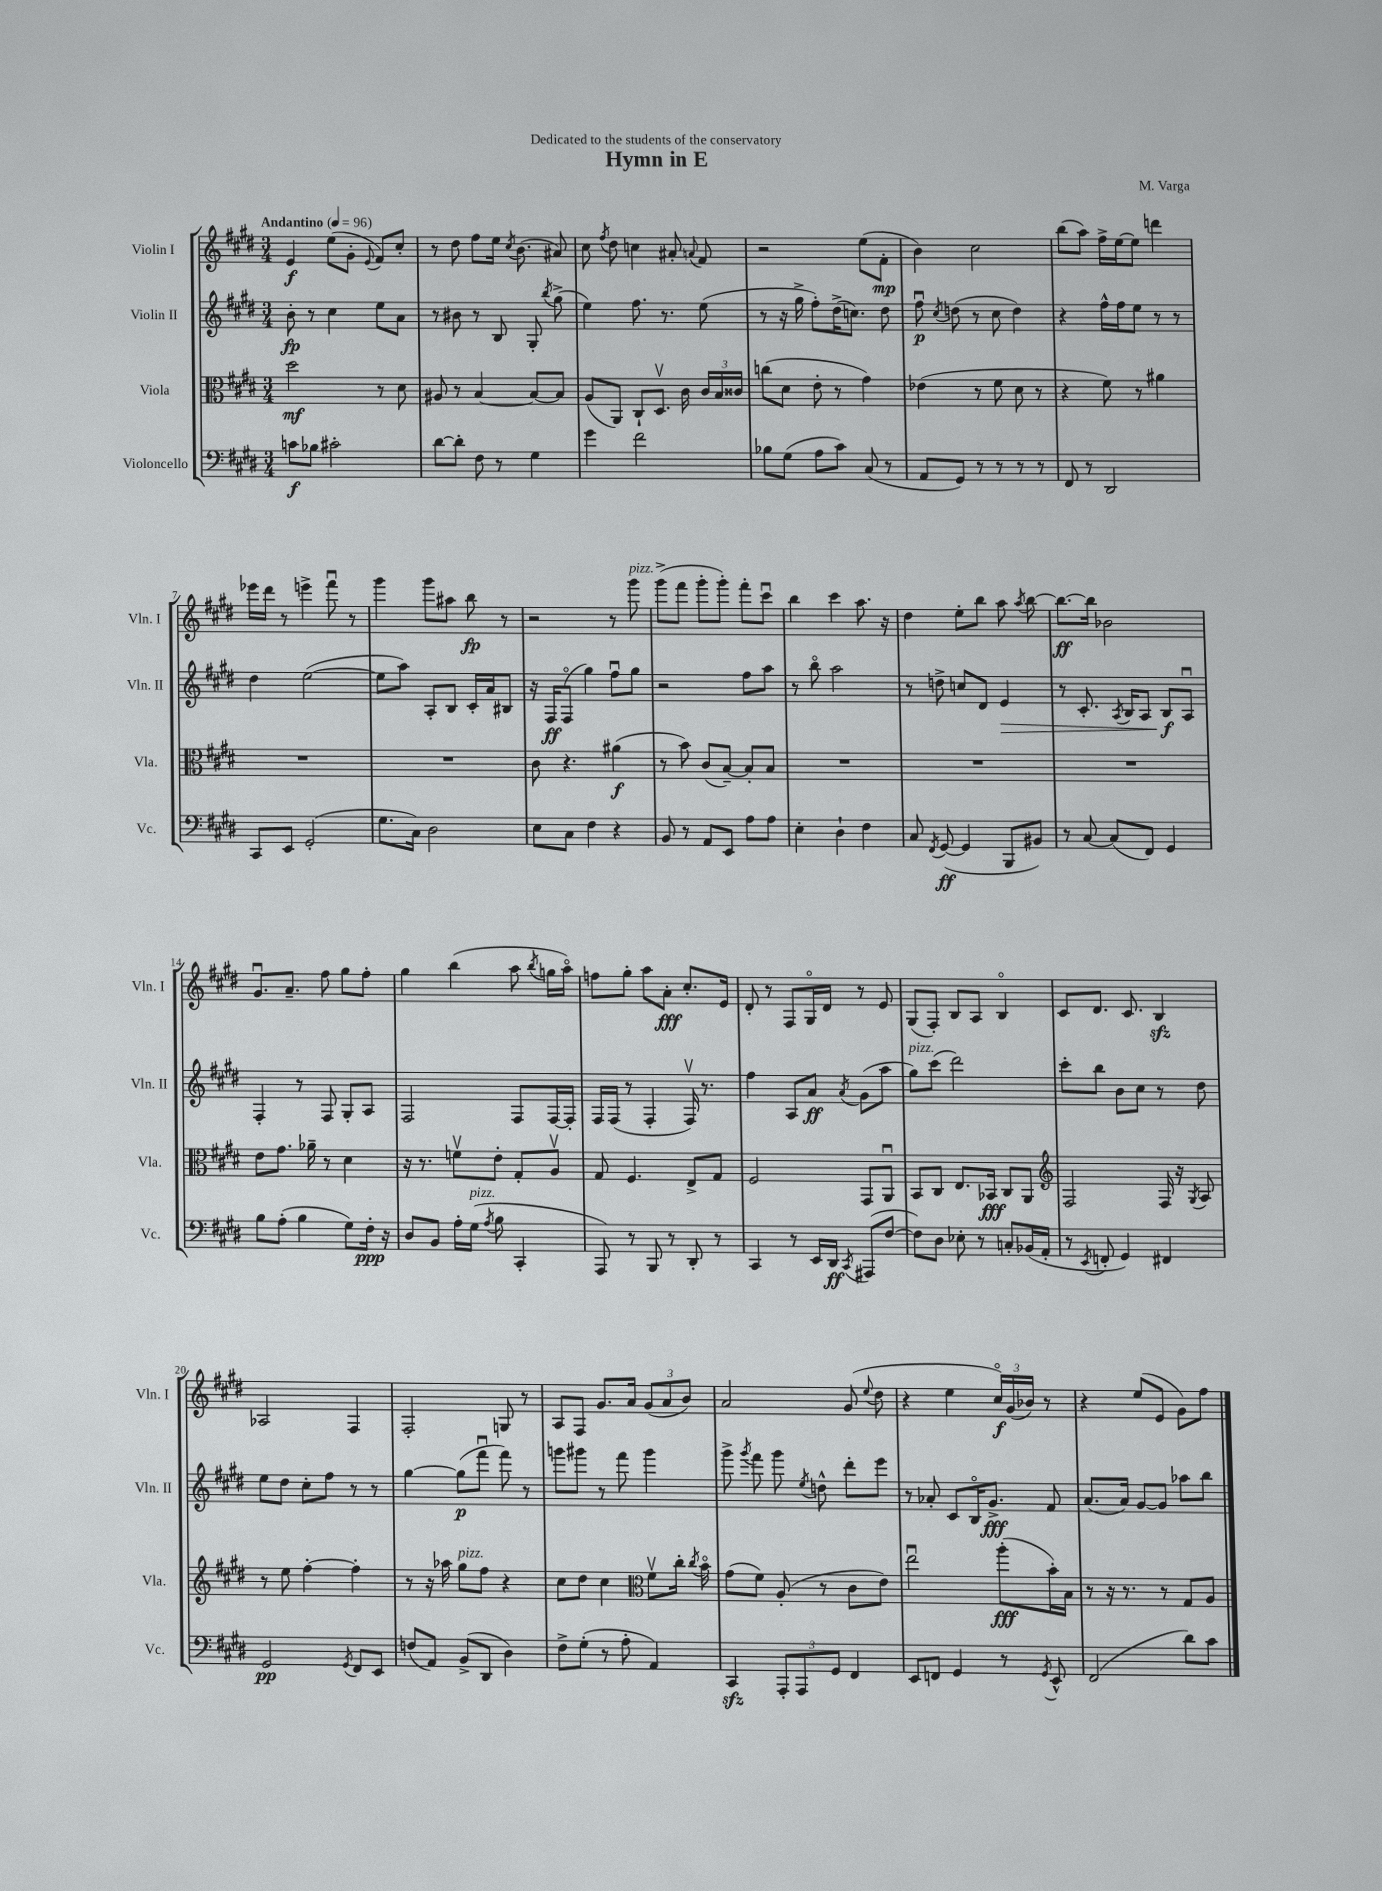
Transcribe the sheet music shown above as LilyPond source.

\header { title = "Hymn in E" composer = "M. Varga" dedication = "Dedicated to the students of the conservatory" }
<<
\new StaffGroup <<
\new Staff = "s0" \with { instrumentName = "Violin I" shortInstrumentName = "Vln. I" } {
    \clef treble \key e \major \numericTimeSignature \time 3/4 \tempo "Andantino" 4 = 96
    \autoBeamOff e'4\f e''8[( gis'8]-. \appoggiatura { e'8 } fis'8[) cis''8]-. |
    r8 dis''8 fis''8[ e''16] \acciaccatura { cis''8 } b'8.( ais'8) |
    cis''8 \acciaccatura { fis''8 } dis''8 c''4 ais'8-. \appoggiatura { a'8 } fis'8 |
    r2 e''8[( fis'8]-.\mp |
    b'4) cis''2 |
    b''8[( a''8]) fis''16[-> e''16~ e''8] d'''4 |
    ees'''16[ dis'''16] r8 e'''4-> fis'''8\downbow r8 |
    gis'''4 gis'''8[ ais''8] b''8\fp r8 |
    r2 r8 gis'''8^\markup { \italic "pizz." } |
    gis'''8[->( fis'''8] gis'''8[-. gis'''8]-.) fis'''8[-. cis'''8]\downbow |
    b''4 cis'''4 a''8. r16 |
    dis''4 e''8[-. b''8] a''8 \acciaccatura { a''8 } b''8~ |
    b''8.[~\ff b''16] bes'2 |
    gis'8.[\downbow a'8.]-- fis''8 gis''8[ fis''8]-. |
    gis''4 b''4( a''8 \acciaccatura { b''8 } g''16[ a''16]\flageolet) |
    f''8[ gis''8]-. a''8[ a'8]-.\fff cis''8.[-. e'16] |
    dis'8-. r8 fis8[ gis16\flageolet dis'16] r8 e'8 |
    gis8[( fis8]-.) b8[ a8] b4\flageolet |
    cis'8[ dis'8.] cis'8. b4\sfz |
    aes2 fis4 |
    fis2-. g8 r8 |
    a8[ fis8] gis'8.[ a'16] \tuplet 3/2 { gis'8[( a'8 b'8]) } |
    a'2 gis'8( \appoggiatura { e''8 } dis''8 |
    r4 e''4 \tuplet 3/2 { cis''16[\flageolet\f) gis'16( bes'16]) } r8 |
    r4 e''8[( e'8] gis'8[) fis''8] \bar "|." |
}
\new Staff = "s1" \with { instrumentName = "Violin II" shortInstrumentName = "Vln. II" } {
    \clef treble \key e \major \numericTimeSignature \time 3/4
    \autoBeamOff b'8-.\fp r8 cis''4 e''8[ a'8] |
    r8 bis'8 r8 b8 gis8-. \acciaccatura { b''8 } gis''8->( |
    e''4) fis''8. r8. e''8( |
    r8 r16 gis''16-> fis''8[-.) dis''16->( c''8.]) dis''8 |
    fis''8\downbow\p \acciaccatura { cis''8 } d''8( r8 cis''8 d''4) |
    r4 fis''16[-^ fis''16 e''8] r8 r8 |
    dis''4 e''2~( |
    e''8[ a''8]) a8[-. b8] cis'16[-. a'16 bis8] |
    r16 fis16[\ff fis8]\flageolet( gis''4) fis''8[\downbow gis''8] |
    r2 fis''8[ a''8] |
    r8 b''8\flageolet a''2 |
    r8 d''8-> c''8[ dis'8] e'4\> |
    r8 cis'8.-. \acciaccatura { a8 } b16[ a8] b8[\f\! a8]\downbow |
    fis4-. r8 fis8 gis8[-. a8] |
    fis2 fis8[ fis16~ fis16]-. |
    fis16[ fis16]( r8 fis4-. fis16\upbow) r8. |
    fis''4 a8[ a'8]\ff \acciaccatura { a'8 } gis'8[( a''8] |
    gis''8[^\markup { \italic "pizz." }) cis'''8]( dis'''2) |
    cis'''8[-. b''8] b'8[ cis''8] r8 dis''8 |
    e''8[ dis''8] cis''8[-. fis''8] r8 r8 |
    gis''4~ gis''8[\p( fis'''8]\downbow fis'''8) r8 |
    g'''8[ gis'''8] r8 fis'''8 gis'''4 |
    gis'''8-> \acciaccatura { gis'''8 } fis'''8 gis'''8 \acciaccatura { e''8 } d''8-^ dis'''8[-. e'''8] |
    r8 aes'8-. cis'8[ b16\flageolet gis'8.]->\fff fis'8 |
    a'8.[( a'16]) gis'8[~ gis'8] aes''8[ b''8] \bar "|." |
}
\new Staff = "s2" \with { instrumentName = "Viola" shortInstrumentName = "Vla." } {
    \clef alto \key e \major \numericTimeSignature \time 3/4
    \autoBeamOff dis''2\mf r8 dis'8 |
    ais8 r8 b4~ b8[~ b8] |
    a8[( a,8]) cis8[-! dis8.]\upbow cis'16 \tuplet 3/2 { cis'16[ b16 cisis'16] } |
    c''8[( dis'8] e'8-. r8 gis'4) |
    ees'4( r8 fis'8 dis'8 r8 |
    r4 fis'8) r8 ais'4 |
    R2. |
    R2. |
    cis'8 r4. ais'4\f( |
    r8 b'8) cis'8[( b8]~--) b8[-. b8] |
    R2. |
    R2. |
    R2. |
    e'8[ gis'8.] aes'16-- r8 dis'4 |
    r16 r8. f'8[\upbow e'8]-. gis8[-. a8]\upbow |
    gis8 fis4. e8[-> gis8] |
    fis2 gis,8[ a,8]\downbow |
    b,8[ cis8] e8.[ bes,16]\fff cis8[ a,8] |
    \clef treble fis2 fis16 r16 \acciaccatura { gis8 } a8 |
    r8 e''8 fis''4~-. fis''4-. |
    r8 r16 aes''16 gis''8[^\markup { \italic "pizz." } fis''8] r4 |
    cis''8[ dis''8] cis''4 \clef alto fis'8[\upbow cis''16]-. \acciaccatura { cis''8 } b'16\flageolet |
    gis'8[( fis'8]) a8-.( r8 cis'8[ e'8]) |
    e''2\downbow a''8[-.\fff( b'16-.) b16] |
    r8 r16 r8. r8 gis8[ a8] \bar "|." |
}
\new Staff = "s3" \with { instrumentName = "Violoncello" shortInstrumentName = "Vc." } {
    \clef bass \key e \major \numericTimeSignature \time 3/4
    \autoBeamOff c'8[\f bes8] cis'2-. |
    dis'8[~ dis'8]-. fis8 r8 gis4 |
    gis'4 fis'2 |
    bes8[ gis8]( a8[ cis'8]) cis8( r8 |
    a,8[ gis,8]) r8 r8 r8 r8 |
    fis,8 r8 dis,2 |
    cis,8[ e,8] gis,2-.( |
    gis8.[ cis16]) dis2 |
    e8[ cis8] fis4 r4 |
    b,8 r8 a,8[ e,8] a8[ a8] |
    e4-. dis4-! fis4 |
    cis8 \acciaccatura { fis,8 } gis,8~\ff( gis,4 b,,8[ bis,8]) |
    r8 cis8~ cis8[( fis,8]) gis,4 |
    b8[ a8]-.( b4 gis8[) fis16]-.\ppp r16 |
    dis8[ b,8] a16[-. gis16]^\markup { \italic "pizz." }( \acciaccatura { a8 } b8 cis,4-. |
    a,,8) r8 b,,8 r8 dis,8-. r8 |
    cis,4 r8 e,16[ dis,16]\ff \acciaccatura { cis,8 } ais,,8[( fis8]~ |
    fis8[) dis8] ees8-. r8 c8[-. bes,16( a,16]-. |
    r8 \acciaccatura { e,8 } f,8-. gis,4) fis,4 |
    gis,2\pp \acciaccatura { gis,8 } fis,8[ e,8] |
    f8[( a,8]) b,8[->( dis,8] dis4) |
    fis8[-> gis8]-.( r8 a8-. a,4) |
    cis,4\sfz \tuplet 3/2 { a,,8[-. a,,8 gis,8] } fis,4 |
    e,8[ f,8] gis,4 r8 \acciaccatura { gis,8 } e,8-^ |
    fis,2( dis'8[) cis'8] \bar "|." |
}
>>
>>
